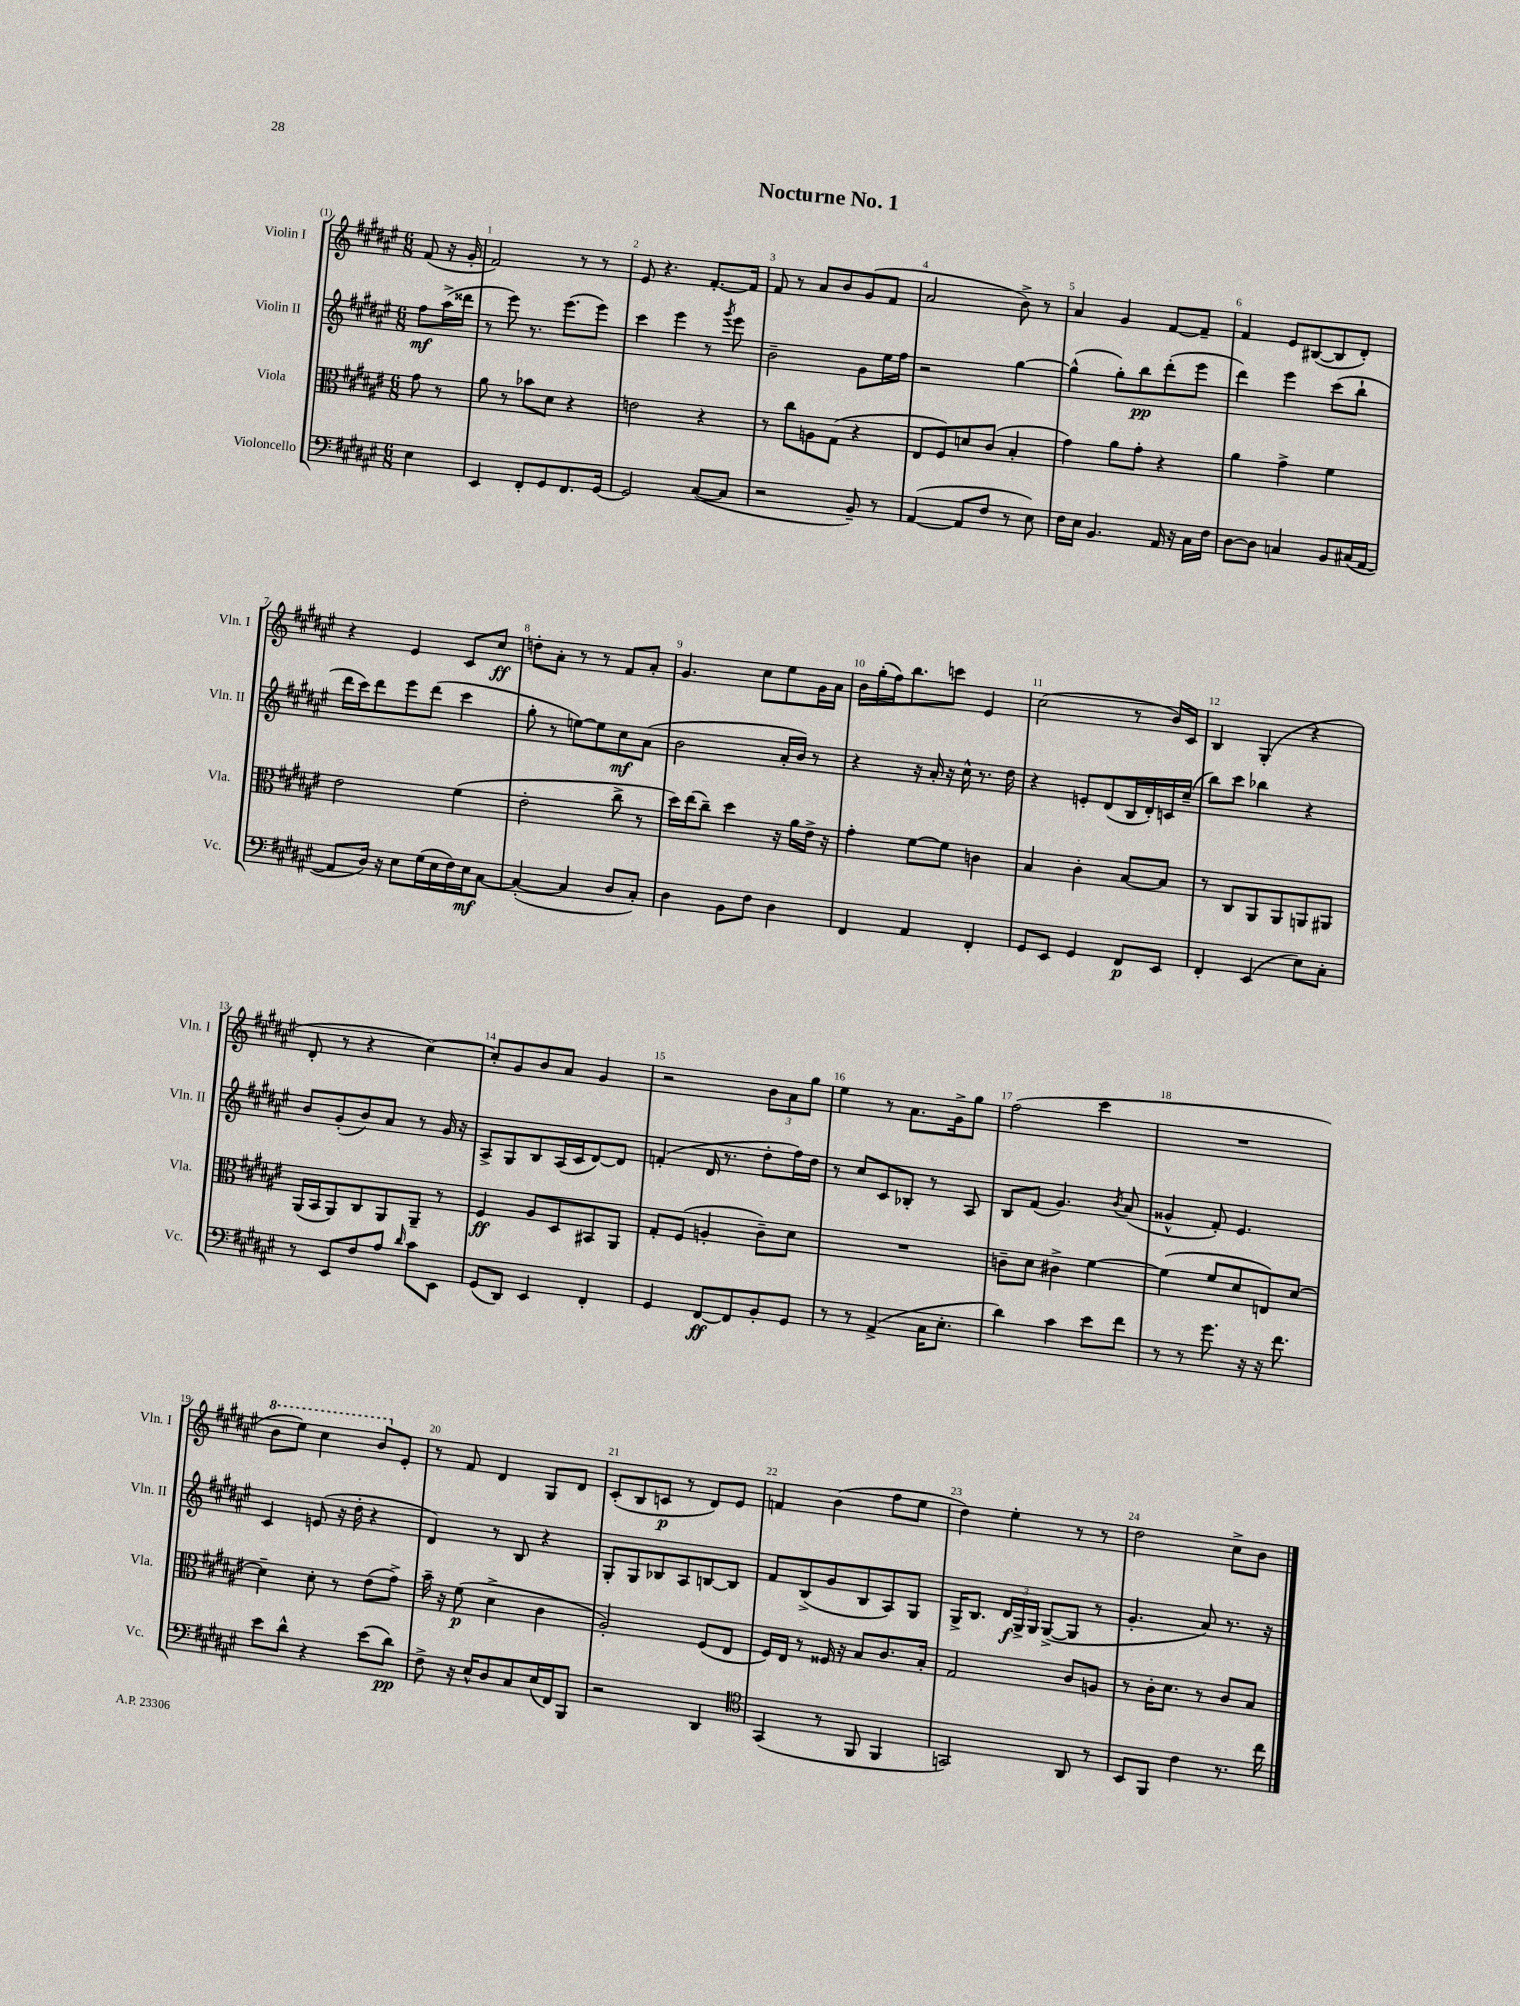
\header { title = "Nocturne No. 1" }
<<
\new StaffGroup <<
\new Staff = "s0" \with { instrumentName = "Violin I" shortInstrumentName = "Vln. I" } {
    \clef treble \key fis \major \numericTimeSignature \time 6/8 \partial 4
    \autoBeamOff fis'8( r16 gis'16-. |
    fis'2) r8 r8 |
    eis'8 r4. fis'8.[~-. fis'16] |
    fis'8 r8 ais'8[ b'8 gis'8( fis'8] |
    ais'2 b'8->) r8 |
    ais'4 gis'4 fis'8[~ fis'8]-- |
    fis'4 eis'8[ bis8~( bis8 dis'8]-.) |
    r4 eis'4 cis'8[ cis''8]\ff |
    d''8[-. ais'8]-. r8 r8 fis'8[ ais'8]-. |
    gis'4. cis''8[ eis''8 gis'16 ais'16] |
    b'16[ gis''16-.( fis''16) b''8. c'''8] eis'4 |
    cis''2( r8 b'16[) cis'16] |
    b4 gis4-.( r4 |
    dis'8-. r8 r4 cis''4~) |
    cis''8[-. gis'8 b'8 ais'8] gis'4 |
    r2 \tuplet 3/2 { b'8[ ais'8 gis''8] } |
    eis''4 r8 ais'8.[ gis'16-> gis''8] |
    fis''2( cis'''4 |
    R2. |
    \ottava #1 b''8[ eis'''8]) cis'''4 b''8[ \ottava #0 eis'8]-. |
    r8 fis'8 dis'4 gis8[ dis'8] |
    cis'8[-.( b8 c'8]\p r8 dis'8[) eis'8] |
    f'4 b'4( fis''8[ eis''8] |
    dis''4) eis''4-. r8 r8 |
    dis''2 cis''8[-> b'8] \bar "|." |
}
\new Staff = "s1" \with { instrumentName = "Violin II" shortInstrumentName = "Vln. II" } {
    \clef treble \key fis \major \numericTimeSignature \time 6/8 \partial 4
    \autoBeamOff fis''8[\mf ais''16->( disis'''16] |
    r8 eis'''8) r8. eis'''8.[( eis'''8]) |
    cis'''4 eis'''4 r8 \acciaccatura { gis'''8 } eis'''8 |
    b'2-- gis'8[ eis''16 fis''16] |
    r2 gis''4~ |
    gis''4-^( gis''8[-.) b''8\pp dis'''8-.( eis'''8] |
    dis'''4) eis'''4 cis'''8[( b''8]-! |
    dis'''16[ cis'''16) dis'''8 eis'''8 dis'''8]( cis'''4 |
    gis''8-. r8 e''8[~) e''8 cis''8\mf ais'8]( |
    b'2 ais'16[-. b'16]) r8 |
    r4 r16 ais'16-. r16 cis''16-^ r8. dis''16 |
    r4 e'8[-. dis'8( b16 dis'16-.) c'16 cis''16]--( |
    b''8[) cis'''8] bes''4 r4 |
    b'8[ gis'8-.( b'8) ais'8] r8 gis'16 r16 |
    ais8[-> gis8 b8 ais16( cis'16 dis'8~) dis'8] |
    f'4-.( dis'16 r8. dis''8[-. fis''16) dis''16] |
    r8 cis''8[ cis'8 bes8]-. r8 ais8 |
    b8[ fis'8]( gis'4.) \acciaccatura { b'8 } ais'8( |
    gisis'4-^ fis'8-.) eis'4. |
    cis'4 e'8( r16 dis''16-. r4 |
    dis'4) r8 b8 r4 |
    gis8[-. gis8 bes8 ais8 b8~ b8] |
    fis'8[ b8->( gis'8 b8 ais8) gis8] |
    gis16[-> b8.] \tuplet 3/2 { dis'16[\f gis16-> gis16] } gis8[~->( gis8] r8 |
    gis'4.-. ais'8) r8. r16 \bar "|." |
}
\new Staff = "s2" \with { instrumentName = "Viola" shortInstrumentName = "Vla." } {
    \clef alto \key fis \major \numericTimeSignature \time 6/8 \partial 4
    \autoBeamOff gis'8 r8 |
    ais'8 r8 bes'8[ dis'8] r4 |
    e'2 r4 |
    r8 cis''8[ a8 gis8]( r4 |
    eis8[ fis8) d'8 cis'8]( b4-. |
    gis'4) ais'8[ gis'8]-. r4 |
    ais'4 gis'4-> fis'4 |
    eis'2 fis'4( |
    eis'2-. cis''8-> r8 |
    dis''16[) eis''16( cis''8]--) dis''4 r16 ais'16[ eis'16]-> r16 |
    gis'4-. fis'8[~ fis'8] c'4 |
    b4 cis'4-. b8[~ b8] |
    r8 cis8[ ais,8 ais,8 a,8 ais,8] |
    ais,16[( b,16 ais,8) cis8 ais,8 ais,8]-- r8 |
    fis4\ff ais8[ dis8 bis,8 ais,8] |
    gis8[-. fis8]( a4-. cis'8[--) dis'8] |
    R2. |
    c'8[-- dis'8] cis'4-> fis'4~ |
    fis'4( fis'8[ dis'8 e8) dis'8]~ |
    dis'4-- dis'8-. r8 eis'8[( gis'8]->) |
    b'16-- r16 fis'8\p( dis'4-> cis'4 |
    ais2-.) fis8[( eis8] |
    fis16[) eis16] r8 fisis16 r16 b8[ cis'8. b16]-. |
    gis2 cis'8[ a8] |
    r8 cis'16[-. dis'8.] r8 cis'8[ b8] \bar "|." |
}
\new Staff = "s3" \with { instrumentName = "Violoncello" shortInstrumentName = "Vc." } {
    \clef bass \key fis \major \numericTimeSignature \time 6/8 \partial 4
    \autoBeamOff eis4 |
    eis,4 fis,8[-. gis,8 fis,8. gis,16]~ |
    gis,2 cis8[~( cis8] |
    r2 b,8--) r8 |
    ais,4~( ais,8[ fis8] r8 eis8) |
    fis16[ eis16] b,4. ais,16 r16 cis16[ fis16] |
    dis8[~ dis8] c4 b,8[ cis16( ais,16]~ |
    ais,8[ dis16]) r16 eis8[ gis16( eis16 fis16) eis16\mf cis8]~ |
    cis4~-.( cis4 dis8[ cis8]-.) |
    dis4 b,8[ fis8] dis4 |
    fis,4 ais,4 fis,4-. |
    gis,8[ eis,8] gis,4 fis,8[\p eis,8] |
    fis,4-. eis,4( eis8[) cis8]-. |
    r8 eis,8[ fis8 ais8] \grace { dis'16 } cis'8[ eis,8] |
    gis,8[( dis,8]) eis,4 fis,4-. |
    gis,4 fis,8[~\ff fis,8 b,8-. gis,8] |
    r8 r8 ais,4->( cis16[ eis8.]-. |
    dis'4) cis'4 eis'8[ fis'8] |
    r8 r8 gis'8. r16 r16 fis'8. |
    eis'8[ dis'8]-^ r4 eis'8[( dis'8]\pp) |
    fis8-> r16 eis16[-^ dis8 cis8 eis16( fis,16) b,,8] |
    r2 dis,4 |
    \clef tenor gis,4( r8 fis,8 fis,4 |
    g,2) ais,8 r8 |
    b,8[ fis,8] cis'4 r8. cis''16 \bar "|." |
}
>>
>>
\layout { \context { \Score \override BarNumber.break-visibility = ##(#f #t #t) barNumberVisibility = #all-bar-numbers-visible } }
